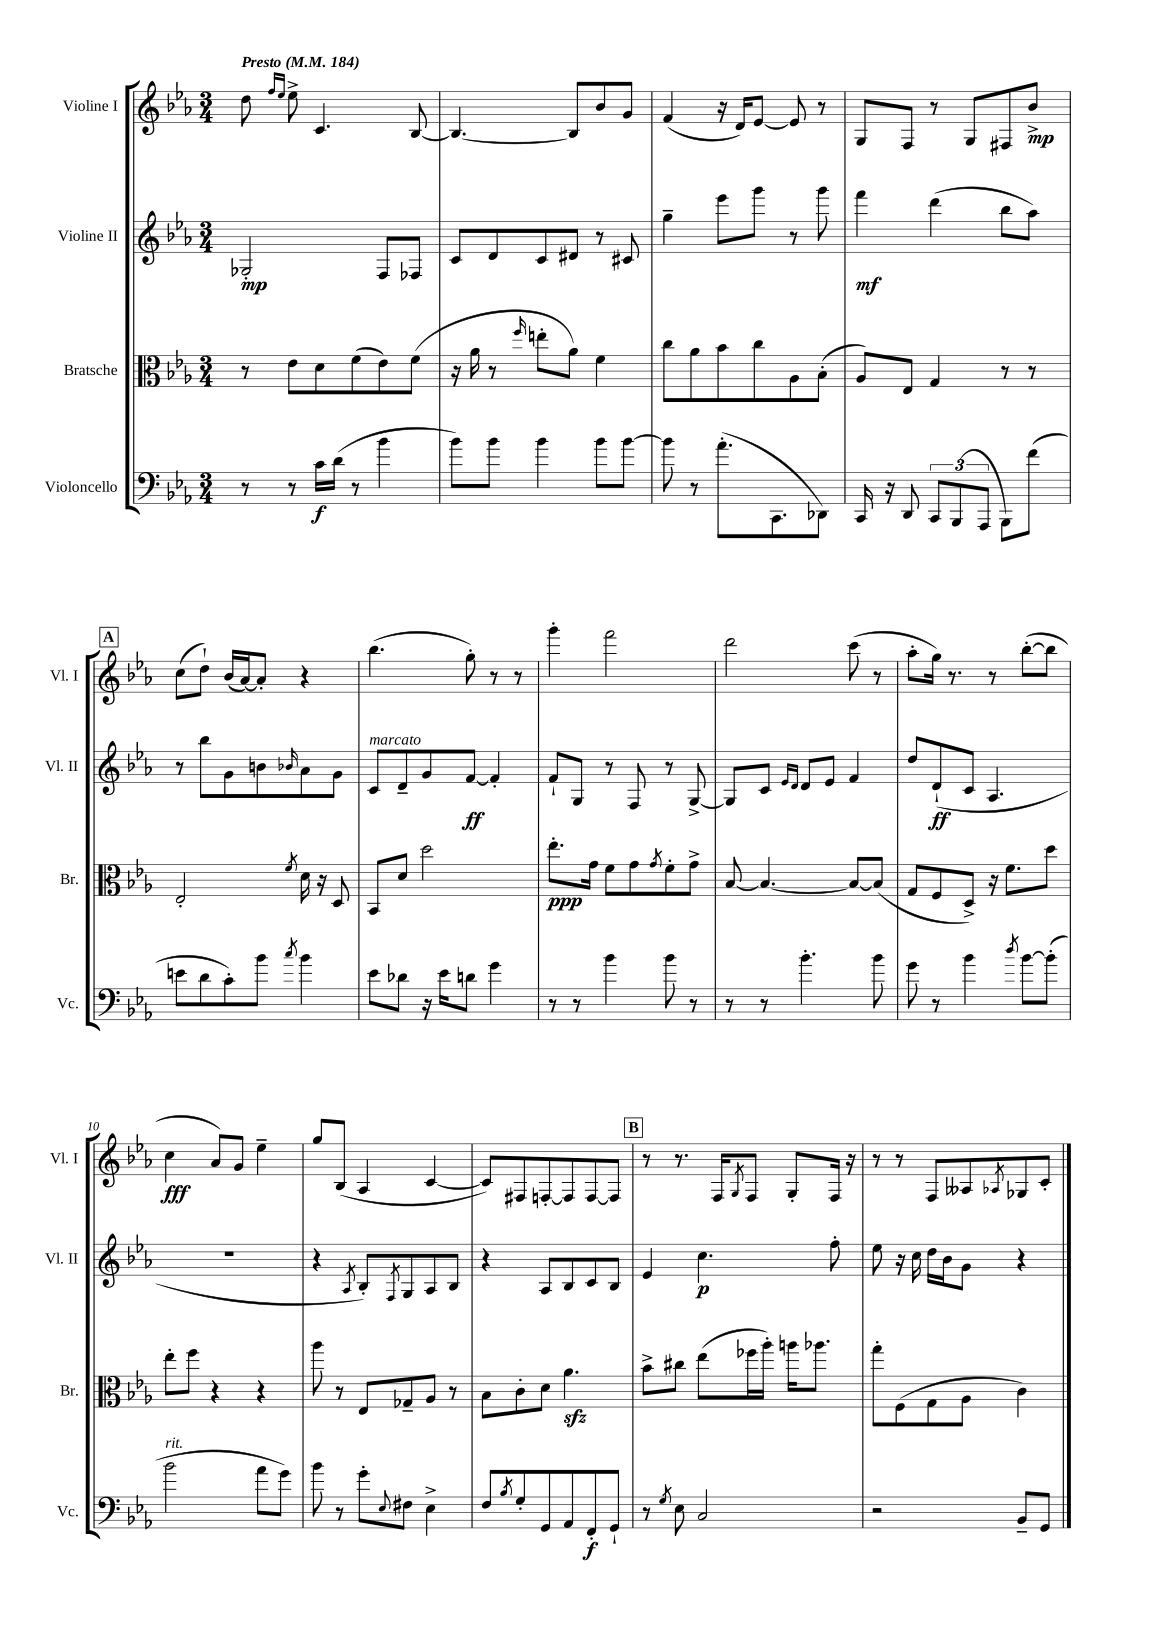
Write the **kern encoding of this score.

**kern	**kern	**kern	**kern
*staff4	*staff3	*staff2	*staff1
*clefF4	*clefC3	*clefG2	*clefG2
*k[b-e-a-]	*k[b-e-a-]	*k[b-e-a-]	*k[b-e-a-]
*M3/4	*M3/4	*M3/4	*M3/4
*MM184	*MM184	*MM184	*MM184
8r	8r	2G-'	8dd
.	.	.	16qqff
.	.	.	16qqee-
8r	8e-	.	8ee-^
16c	8d	.	4.c
(16d	.	.	.
8r	(8f	.	.
4b-	8e-)	8F	.
.	(8f	8F-	[8B-
=	=	=	=
8b-)	16r	8c	4.B-_
.	16a-	.	.
8b-	8r	8d	.
.	16qqff	.	.
4b-	8ee'	8c	.
.	8a-)	8d#	8B-]
8b-	4f	8r	8b-
[8b-	.	8c#	8g
=	=	=	=
8b-]	8cc	4gg~	(4f
8r	8a-	.	.
(8.a-'	8b-	8eee-	16r
.	.	.	16d)
.	8cc	8ggg	[8e-
8.CC	.	.	.
.	8A-	8r	8e-]
8DD-)	(8B-'	8ggg	8r
=	=	=	=
16CC	8A-)	4fff	8G
16r	.	.	.
8DD	8E-	.	8F
12CC	4G	(4ddd	8r
(12BBB-	.	.	.
.	.	.	8G
12AAA-	.	.	.
8BBB-)	8r	8bb-	8F#
(8f	8r	8aa-)	8b-^
=	=	=	=
8e	2E-'	8r	(8cc
8d	.	8bb-	8dd`)
8c')	.	8g	(16b-
.	.	.	[16a-)
8b-	.	8b	8a-']
8qcc	8qf	16qqb-	.
4b-	16d	8a-	4r
.	16r	.	.
.	8D	8g	.
=	=	=	=
8e-	8BB-	8c	(4.bb-
8d-	8d	8d~	.
16r	2dd	8g	.
16e-	.	.	.
8d	.	[8f	8gg')
4g	.	4f']	8r
.	.	.	8r
=	=	=	=
8r	8.ee-'	8f`	4ggg'
8r	.	8G	.
.	16g	.	.
4b-	8f	8r	2fff
.	8g	8F	.
.	8qg	.	.
8b-	8f'	8r	.
8r	8g^	[8G^	.
=	=	=	=
8r	[8B-	8G]	2ddd
8r	4.B-_	8c	.
.	.	16qqe-	.
.	.	16qqd	.
4.b-'	.	8d	.
.	.	8e-	.
.	8B-_	4f	(8ccc
8b-	(8B-]	.	8r
=	=	=	=
8g	8G	8dd	8aa-'
8r	8F	(8d`	16gg)
.	.	.	8.r
4b-	8D^)	8c	.
.	16r	4.A-	8r
.	8.f	.	.
8qdd	.	.	.
[8b-	.	.	([8bb-'
(8b-']	8dd	.	8bb-]
=	=	=	=
2b-	8ee-'	2.r	4cc
.	8ff	.	.
.	4r	.	8a-)
.	.	.	8g
8a-	4r	.	4ee-~
8g)	.	.	.
=	=	=	=
8b-	8aa-	4r	8gg
8r	8r	.	(8B-
.	.	8qA-	.
8g'	8E-	8B-')	4A-
8qqE-	.	8qF	.
8F#	8G-~	8G	.
4E-^	8A-	8A-	[4c
.	8r	8B-	.
=	=	=	=
8F	8B-	4r	8c])
8qB-	.	.	.
8G'	8c'	.	8F#
8GG	8d	8A-	[8F'
8AA-	4.a-	8B-	8F]
8FF'	.	8c	[8F
8GG`	.	8B-	8F]
=	=	=	=
8r	8b-^	4e-	8r
8qG	.	.	.
8E-	8cc#	.	8.r
2C	(8ee-	4.cc	.
.	.	.	16F
.	.	.	8qG
.	16ff-	.	8F
.	16aa-')	.	.
.	16aa	.	8G'
.	8.aa-	.	.
.	.	8ff'	16F
.	.	.	16r
=	=	=	=
2r	8gg'	8ee-	8r
.	(8F	16r	8r
.	.	16cc	.
.	8G	16dd	8F
.	.	16b-	.
.	8A-	8g	8A--
.	.	.	8qA-
8BB-~	4c)	4r	8G-
8GG	.	.	8c'
==	==	==	==
*-	*-	*-	*-
